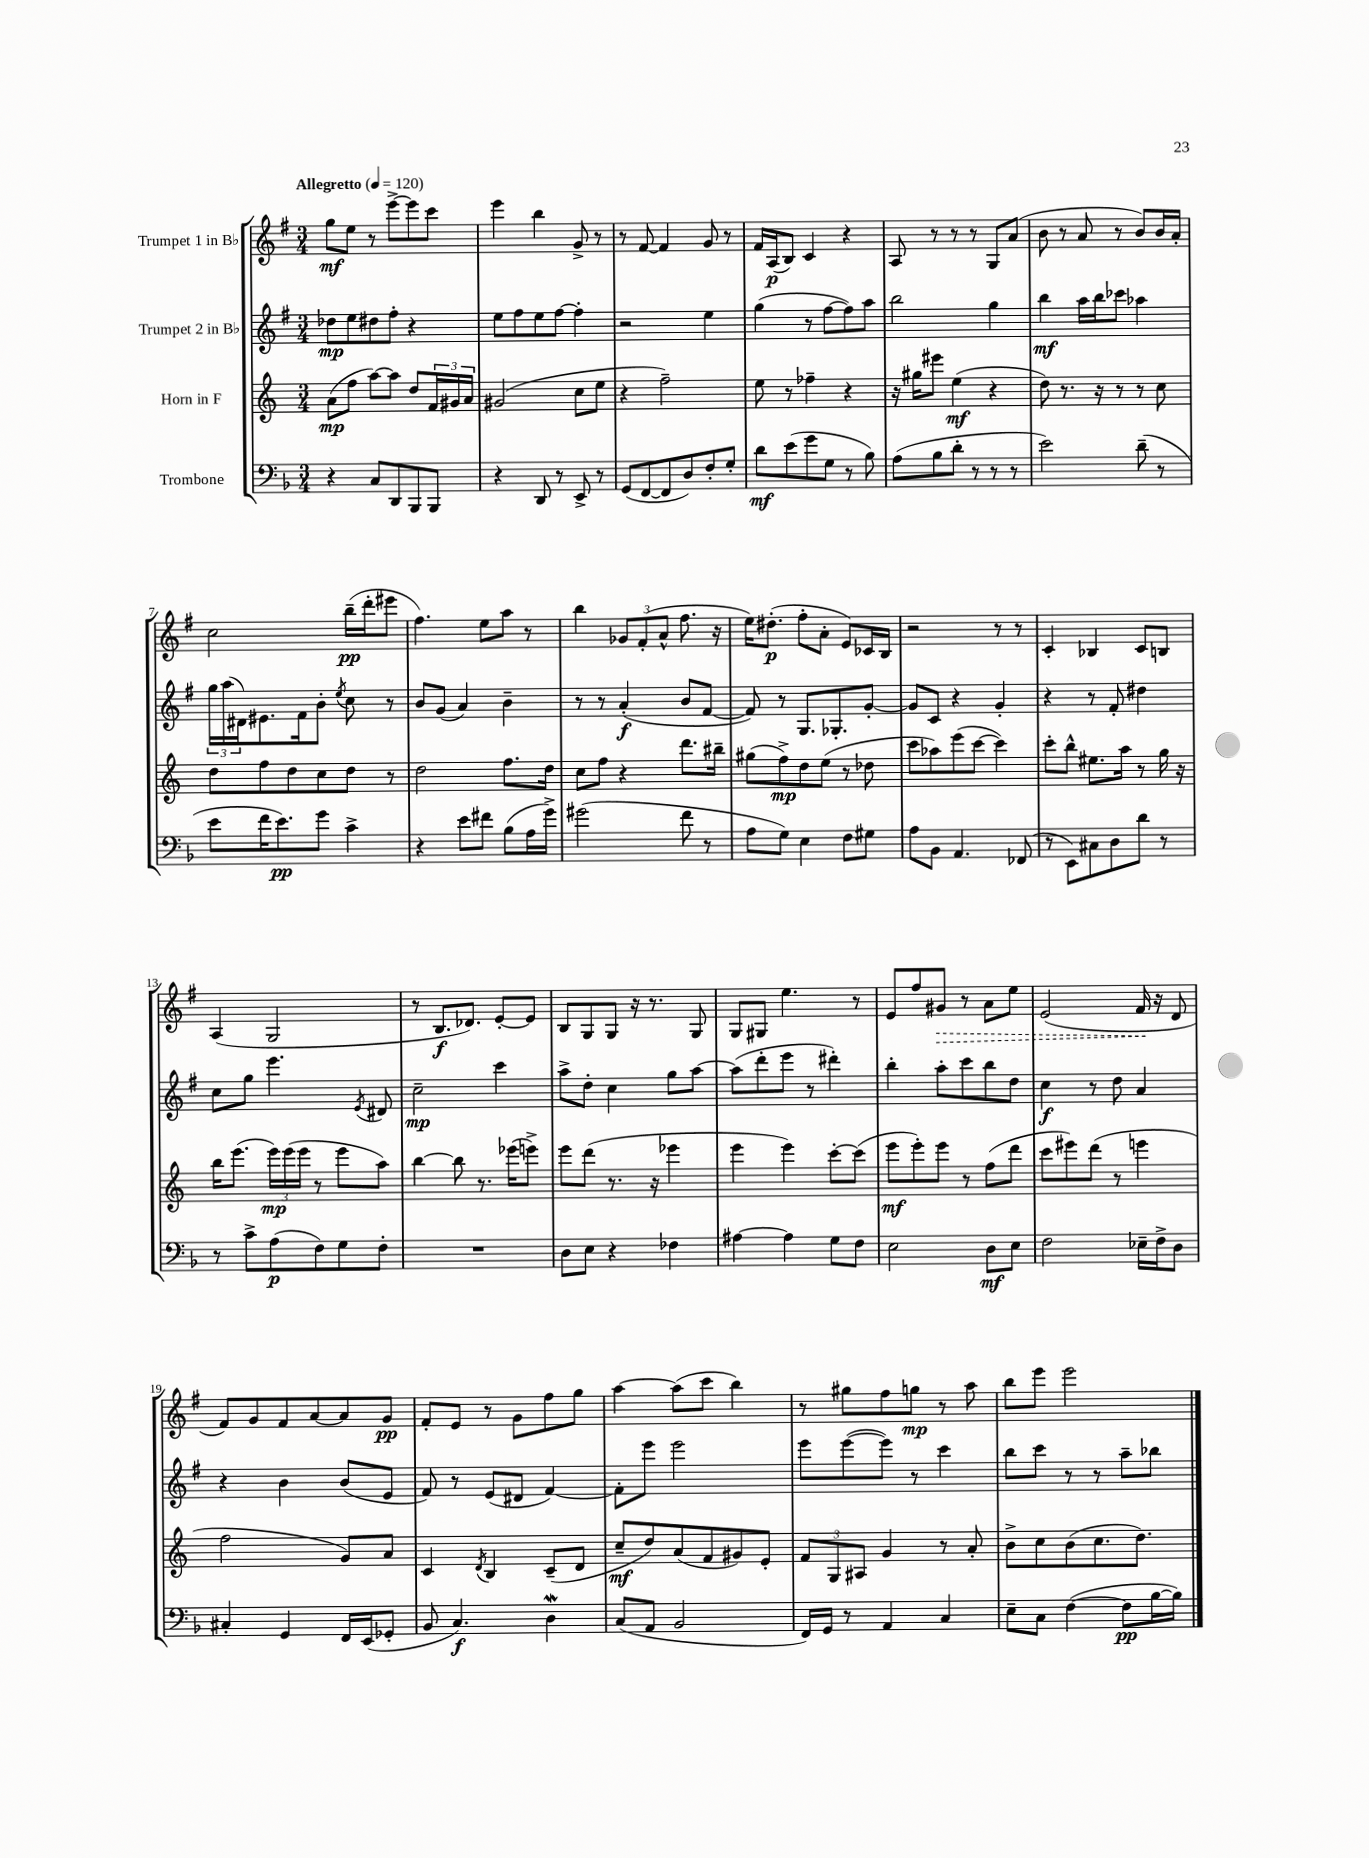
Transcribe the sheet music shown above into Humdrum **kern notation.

**kern	**kern	**kern	**kern
*staff4	*staff3	*staff2	*staff1
*clefF4	*clefG2	*clefG2	*clefG2
*k[b-]	*k[]	*k[f#]	*k[f#]
*M3/4	*M3/4	*M3/4	*M3/4
*MM120	*MM120	*MM120	*MM120
4r	(8a\L	8dd-\L	8gg\L
.	8ff\J	8ee\	8ee\J
8C/L	[8aa\L)	8dd#\	8r
8DD/	8aa\]J	8ff#'\J	[8eee^\L
8BBB-/	8dd/L	4r	8eee\]
8BBB-/J	24f/L	.	8ccc\J
.	24g#/	.	.
.	24a/JJ	.	.
=	=	=	=
4r	(2g#/	8ee\L	4eee\
.	.	8ff#\	.
8DD/	.	8ee\	4bb\
8r	.	[8ff#\J	.
8EE^/	8cc\L	4ff#'\]	8g^/
8r	8ee\J	.	8r
=	=	=	=
(8GG/L	4r	2r	8r
[8FF/	.	.	[8f#/
8FF/]	2ff~\)	.	4f#/]
8D/)	.	.	.
8F'/	.	4ee\	8g/
8G'/J	.	.	8r
=	=	=	=
8d\L	8ee\	(4gg\	16f#/LL
.	.	.	(16A/J
(8e\	8r	.	8B/J)
8g\	4ff-~\	8r	4c/
8G\J	.	[8ff#\L	.
8r	4r	8ff#\])	4r
8B-\)	.	8aa\J	.
=	=	=	=
(8A\L	16r	2bb\	8A/
.	16gg#\LK	.	.
8B-\	8eee#\J	.	8r
8d'\J	(4ee\	.	8r
8r	.	.	8r
8r	4r	4gg\	8G/L
8r	.	.	(8a/J
=	=	=	=
2e\)	8dd\)	4bb\	8b\
.	8.r	.	8r
.	.	16aa\LL	8a/
.	16r	16bb\J	.
.	8r	8ccc-\J	8r
(8d~\	8r	4aa-\	8b/L)
8r	8cc\	.	16b/L
.	.	.	16a'/JJ
=	=	=	=
8e\L	8dd\L	24gg\LL	2cc\
.	.	(24aa\	.
.	.	24d#\J)	.
16f\K	8ff\	8.e#\	.
8.e\)	.	.	.
.	8dd\	.	.
.	.	16f#\k	.
8g\J	8cc\	8b'\J	.
.	.	8qee/	.
4c^\	8dd\J	8cc\	(16bb~\LL
.	.	.	16ddd'\J
.	8r	8r	8eee#\J
=	=	=	=
4r	2dd\	8b/L	4.ff#\)
.	.	(8g/J	.
8e\L	.	4a/)	.
8f#\J	.	.	8ee\L
(8B-\L	8.ff\L	4b~\	8aa\J
16A\L	.	.	8r
16g^\JJ)	16dd\Jk	.	.
=	=	=	=
(2g#\	8cc\L	8r	4bb\
.	8ff\J	8r	.
.	4r	(4a'/	12g-/L
.	.	.	(12f#'/
.	.	.	12a^^/J
8f\	8.ddd\L	8b/L	8.ff#\
8r	.	[8f#/J	.
.	16bb#~\Jk	.	16r
=	=	=	=
8A\L	(8gg#\L	8f#/])	16ee\LK)
.	.	.	(8.dd#'\J
8G\J)	8ff^\)	8r	.
4E\	8dd\	8.G/L	8ff#'\L
.	(8ee\J	.	8a'\J
.	.	8.G-'/	.
8F\L	8r	.	8e/L)
8G#\J	8dd-\	[8g'/J	16c-/L
.	.	.	16B/JJ
=	=	=	=
8A\L	8ccc\L	8g/]L	2r
8BB-\J	8aa-\)	8c/J	.
4.AA/	(8eee\	4r	.
.	[8ccc\J	.	.
.	4ccc\])	4g'/	8r
(8FF-/	.	.	8r
=	=	=	=
8r	8ccc'\L	4r	4c'/
8EE\L)	8bb^^\J	.	.
8C#\	8.ee#\L	8r	4B-/
8D\	.	8f#'/	.
.	16aa\Jk	.	.
8d\J	8r	4dd#\	8c/L
8r	16gg\	.	8B/J
.	16r	.	.
=	=	=	=
8r	16bb\LK	8cc\L	(4A/
.	(8.eee\J	.	.
8c^\L	.	8gg\J	.
(8A\	24eee\LL)	4.eee\	2G/
.	(24eee\	.	.
.	24eee\JJ	.	.
8F\)	8r	.	.
8G\	8eee\L	.	.
.	.	8qe/	.
8F'\J	8aa\J)	8d#/	.
=	=	=	=
2.r	[4bb\	2cc~\	8r
.	.	.	8.B/L
.	8bb\]	.	.
.	.	.	8.d-/J)
.	8.r	.	.
.	.	4ccc\	[8e'/L
.	(16eee-\LK	.	.
.	8eee^\J)	.	8e/]J
=	=	=	=
8D\L	8eee\L	8aa^\L	8B/L
8E\J	(8ddd\J	8dd'\J	8G/
4r	8.r	4cc\	8G/J
.	.	.	16r
.	16r	.	8.r
4F-\	4eee-\	8gg\L	.
.	.	[8aa\J	8G/
=	=	=	=
[4A#\	4eee\	(8aa\]L	8G/L
.	.	8ddd'\	8G#/J
4A#\]	4eee\)	8eee\J	4.ee\
.	.	8r	.
8G\L	[8ccc'\L	4ddd#'\)	.
8F\J	(8ccc\]J	.	8r
=	=	=	=
2E\	8eee\L	4bb'\	8e/L
.	8eee'\)	.	8ff#/
.	8eee\J	8aa'\L	8g#/J
.	8r	8ccc\	8r
8D\L	(8ff\L	8bb\	8a\L
8E\J	8ddd\J	8dd\J	8ee\J
=	=	=	=
2F\	8ccc\L	4cc\	(2e/
.	8eee#\)	.	.
.	(8ddd\J	8r	.
.	8r	8dd\	.
16E-~\LL	4eee\	4a/	16f#/
16F^\J	.	.	16r
8D\J	.	.	8d/
=	=	=	=
4C#'/	2ff\	4r	8f#/L)
.	.	.	8g/
4GG/	.	4b\	8f#/
.	.	.	[8a/
16FF/LL	8g/L)	(8b/L	8a/]
(16EE/J	.	.	.
8GG-'/J	8a/J	8e/J	8g/J
=	=	=	=
8BB-/	4c/	8f#/)	8f#'/L
4.C/)	.	8r	8e/J
.	8qd/	.	.
.	4B/	(8e/L	8r
.	.	8d#/J	8g\L
4D\	(8c~/L	[4f#/)	8ff#\
.	8d/J	.	8gg\J
=	=	=	=
(8C/L	8cc~/L	8f#'\]L	[4aa\
8AA/J	8dd/)	8eee\J	.
2BB-/	(8a/	2eee\	(8aa\]L
.	8f/	.	8ccc\J
.	8g#/)	.	4bb\)
.	8e'/J	.	.
=	=	=	=
16FF/LL)	12f/L	8eee\L	8r
16GG/JJ	.	.	.
.	12G/	.	.
8r	.	([8eee\	8gg#\L
.	12A#/J	.	.
4AA/	4g/	8eee\]J)	8ff#\
.	.	8r	8gg\J
4C/	8r	4ccc\	8r
.	8a'/	.	8aa\
=	=	=	=
8E~\L	8b^\L	8bb\L	8bb\L
8C\J	8cc\	8ccc\J	8eee\J
([4F\	(8b\	8r	2eee\
.	8.cc\	8r	.
8F\]L	.	8aa~\L	.
.	8.dd\J)	.	.
[16B-\L	.	8bb-\J	.
16B-\]JJ)	.	.	.
==	==	==	==
*-	*-	*-	*-
